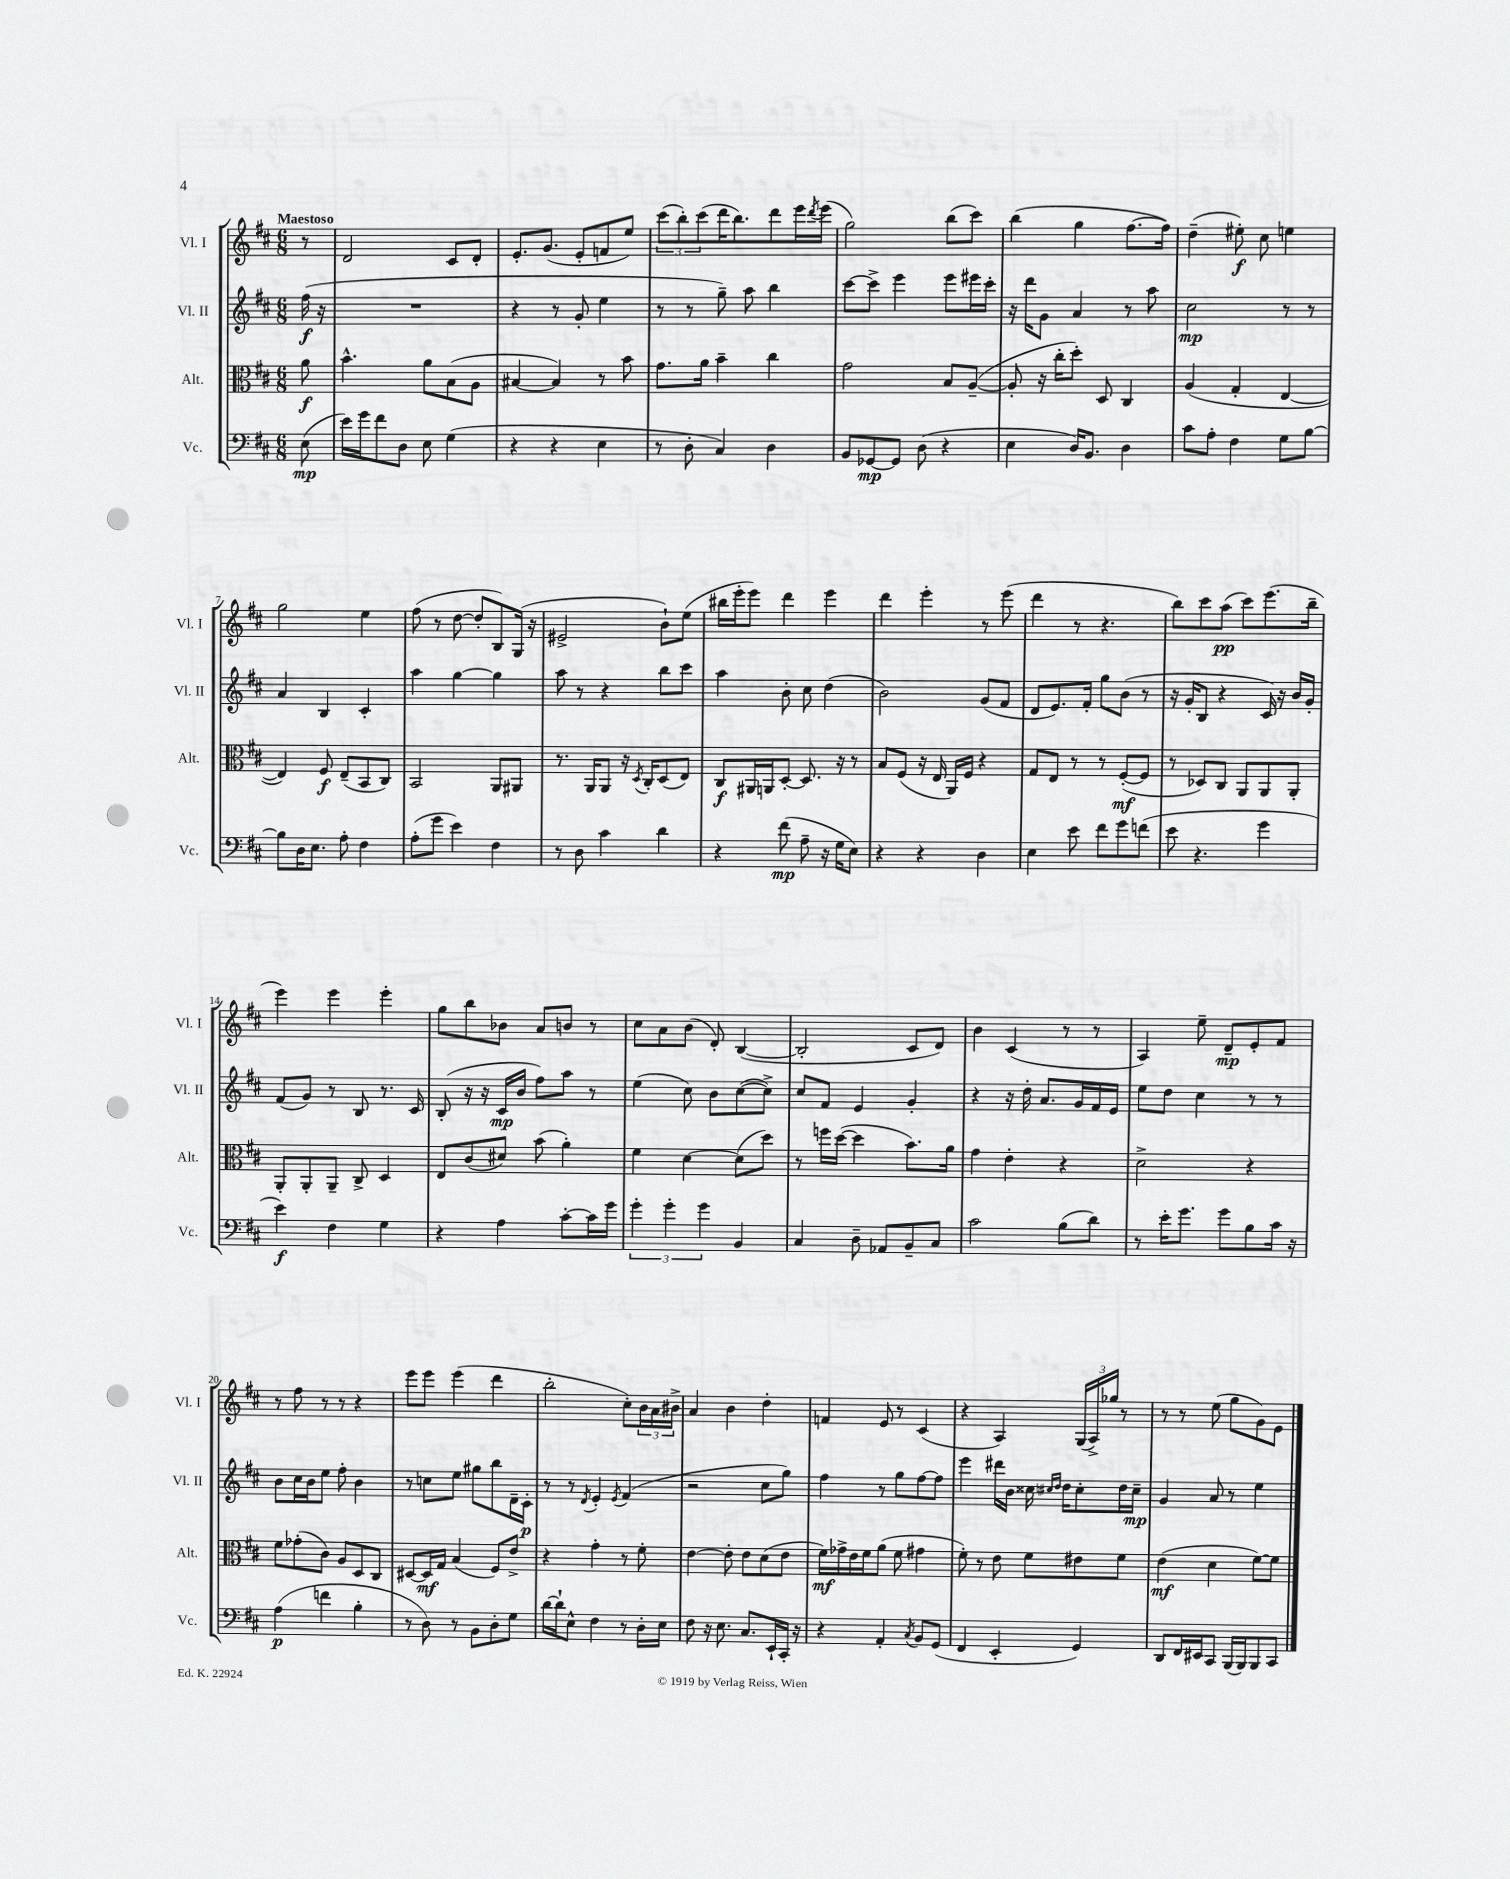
<<
\new StaffGroup <<
\new Staff = "s0" \with { instrumentName = "Vl. I" shortInstrumentName = "Vl. I" } {
    \clef treble \key d \major \numericTimeSignature \time 6/8 \partial 8 \tempo "Maestoso"
    r8 |
    d'2 cis'8 d'8-. |
    e'8.-. g'8.( e'8-. f'8 e''8) |
    \tuplet 3/2 { cis'''8( b''8-.) cis'''8( } d'''16 b''8.) d'''8 e'''16 \acciaccatura { d'''8 } e'''16( |
    g''2) b''8( cis'''8) |
    b''4( g''4 fis''8.~ fis''16) |
    d''4--( eis''8-.\f) cis''8 e''4 |
    g''2 e''4 |
    fis''8( r8 d''8~ d''8-. b8) g16( r16 |
    eis'2-> b'8-!) e''8( |
    bis''16 e'''16-. e'''8) d'''4 e'''4 |
    d'''4 e'''4-. r8 e'''8( |
    d'''4 r8 r4. |
    b''8) cis'''8 a''8\pp( cis'''8) e'''8.( b''16-- |
    e'''4) e'''4 e'''4-. |
    g''8 b''8 bes'8 a'8 b'8 r8 |
    cis''8 a'8 b'8( d'8-.) b4~( |
    b2-. cis'8 d'8) |
    b'4 cis'4( r8 r8 |
    a4) e''8-- d'8--\mp e'8-. fis'8 |
    r8 fis''8 r8 r8 r4 |
    e'''8 e'''8 e'''4( d'''4 |
    b''2-. cis''8-.) \tuplet 3/2 { b'16 a'16 bis'16-> } |
    a'4 b'4 d''4-. |
    f'4 e'8 r8 cis'4( |
    r4 a4) \tuplet 3/2 { g16( a16->) ges''16 } r8 |
    r8 r8 e''8( g''8 g'8) e'8 \bar "|." |
}
\new Staff = "s1" \with { instrumentName = "Vl. II" shortInstrumentName = "Vl. II" } {
    \clef treble \key d \major \numericTimeSignature \time 6/8 \partial 8
    fis''16\f( r16 |
    R2. |
    r4 r8 g'8-. e''4 |
    r8 r8 g''8--) a''8 b''4 |
    cis'''8~ cis'''8-> e'''4 e'''8 eis'''16 cis'''16-. |
    r16 d'''16 g'8 a'4 r8 a''8 |
    cis''2\mp r8 r8 |
    a'4 b4 cis'4-. |
    a''4 g''4~ g''4 |
    a''8 r8 r4 b''8 cis'''8 |
    a''4 b'8-. cis''8 d''4( |
    b'2) g'8( fis'8 |
    d'8 e'8.) fis'16-. g''8 b'8( r8 |
    r16 g'16-. b8 r4 cis'16) r16 b'16 g'16-. |
    fis'8( g'8) r8 b8 r8. cis'16 |
    b8-.( r16 r16 cis'16\mp b'16 fis''8) a''8 r8 |
    e''4( cis''8) b'8 cis''8~( cis''8->) |
    cis''8 fis'8 e'4 g'4-. |
    r4 r16 d''16-. a'8. g'16 fis'16 e'16 |
    e''8 d''8 cis''4 r8 r8 |
    b'8 cis''16 b'16 e''8 fis''8-. b'4 |
    r8 c''8 e''8 gis''8 b''8 d'16-- cis'16-.\p |
    r8 r8 \acciaccatura { d'8 } e'4-. \acciaccatura { e'8 } fis'4( |
    r2 cis''8 g''8) |
    fis''4 r8 g''8 fis''8~ fis''8 |
    e'''4 dis'''16 b'16 cisis''16 \grace { cis''16 d''16 } d''16 cis''8-. d''16 cis''16--\mp |
    g'4 a'8 r8 e''4 \bar "|." |
}
\new Staff = "s2" \with { instrumentName = "Alt." shortInstrumentName = "Alt." } {
    \clef alto \key d \major \numericTimeSignature \time 6/8 \partial 8
    a'8\f |
    b'4.-^ a'8 b8( a8 |
    bis4~ bis4) r8 b'8 |
    g'8. a'16 b'4-- cis''4 |
    g'2 b8 a8~--( |
    a8-. r16 cis''16-. d''8-.) d8 cis4 |
    a4( g4-. e4~ |
    e4) fis8\f e8--( b,8 cis8) |
    b,2 a,8 ais,8 |
    r8. a,16 a,8 r16 \acciaccatura { d8 } cis16-. d8( e8) |
    cis8\f ais,16 a,16 d8~-. d8. r16 r8 |
    b8 fis8( r16 e16 a,16) fis16 r4 |
    g8 e8 r8 r8 fis8~-.\mf( fis8 |
    r8 des8) cis8 a,8 a,8 a,8-. |
    a,8-. a,8-. a,8-- cis8-> d4 |
    e8 cis'8( dis'8) b'8( a'4-.) |
    fis'4 d'4~ d'8( d''8) |
    r8 f''16 d''16~( d''4 b'8.) a'16 |
    g'4 e'4-. r4 |
    d'2-> r4 |
    fis'8 ges'8-.( cis'8) a8 d8 cis8 |
    dis8~ dis16\mf g16 b4( fis8) e'8-> |
    r4 g'4-. r8 fis'8-. |
    e'4~ e'8-. e'8 d'8( e'8 |
    fis'16\mf) ges'16-> e'16 fis'16 a'8( fis'8 gis'4 |
    fis'8-.) r8 e'8 fis'8 eis'8 fis'8 |
    e'4\mf( d'4 fis'8~) fis'8 \bar "|." |
}
\new Staff = "s3" \with { instrumentName = "Vc." shortInstrumentName = "Vc." } {
    \clef bass \key d \major \numericTimeSignature \time 6/8 \partial 8
    e8\mp( |
    e'16) g'16 fis'8 d8 e8 g4( |
    r4 r4 e4 |
    r8 d8-. cis4) d4 |
    b,8 ges,8~\mp ges,8 d8( r4 |
    e4 d16) b,8. d4 |
    cis'8 a8-. fis4 g8 b8~ |
    b8 d16 e8. a8-. fis4 |
    a8-.( g'8 e'4) fis4 |
    r8 d8 cis'4 d'4 |
    r4 fis'8\mp( a8-- r16 g16 e8) |
    r4 r4 d4 |
    e4 e'8 fis'8 g'8 f'8( |
    e'8 r4. g'4 |
    e'4\f) fis4 g4 |
    r4 a4 cis'8~-. cis'16 g'16 |
    \tuplet 3/2 { g'4-. g'4-. g'4 } b,4 |
    cis4 d8-- aes,8 b,8-- cis8 |
    cis'2 b8( d'8) |
    r8 e'16-. g'8. g'8 b8 cis'16 r16 |
    a4\p( f'4 b4-. |
    r8 d8) r8 b,8 d8-. g8 |
    d'16~ d'16-! e8-^ fis4 r8 d16-. e16 |
    fis8 r16 e8. cis8. e,16-! cis,16-. r16 |
    r4 a,4-. \acciaccatura { cis8 } b,8 g,8( |
    fis,4 e,4-. g,4) |
    d,8 fis,16 eis,16 cis,8 b,,16( b,,16) b,,8 cis,8 \bar "|." |
}
>>
>>
